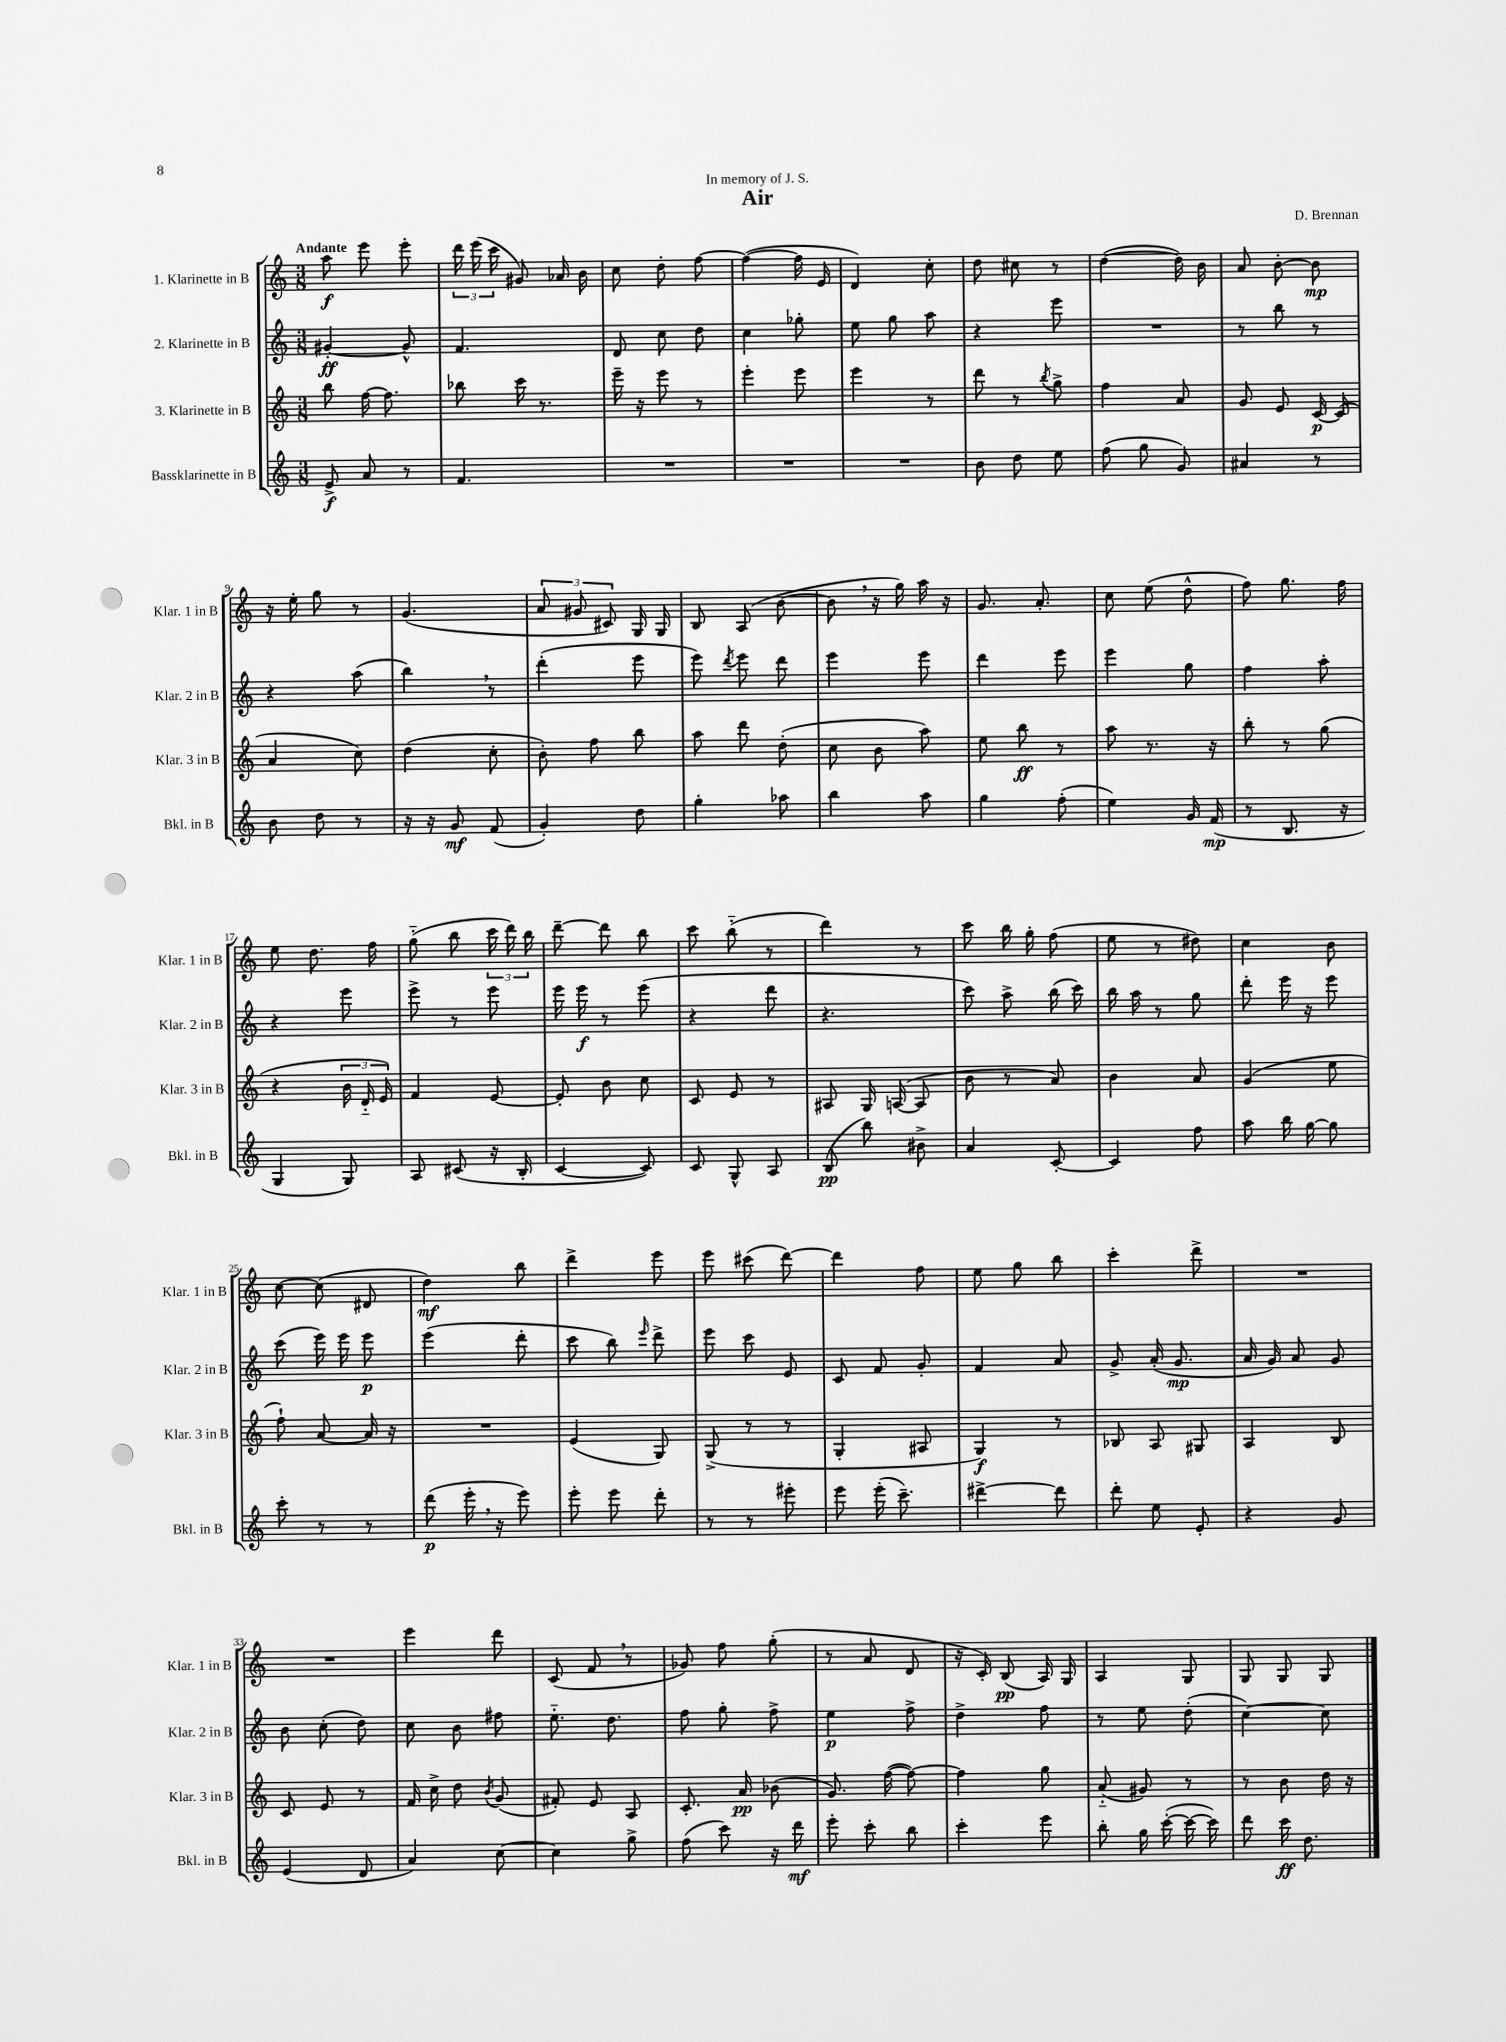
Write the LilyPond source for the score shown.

\header { title = "Air" composer = "D. Brennan" dedication = "In memory of J. S." }
<<
\new StaffGroup <<
\new Staff = "s0" \with { instrumentName = "1. Klarinette in B" shortInstrumentName = "Klar. 1 in B" } {
    \clef treble \key c \major \numericTimeSignature \time 3/8 \tempo "Andante"
    \autoBeamOff a''8\f e'''8 e'''8-. |
    \tuplet 3/2 { d'''16 e'''16( c'''16 } gis'8) aes'16 b'16 |
    c''8 d''8-. f''8~ |
    f''4~( f''16 e'16 |
    d'4) c''8-. |
    d''8 cis''8 r8 |
    d''4~( d''16) b'16 |
    a'8 b'8~-. b'8\mp |
    r16 e''16-. g''8 r8 |
    g'4.( |
    \tuplet 3/2 { a'8 gis'8 cis'8) } g16 g16 |
    b8 a8( b'8~ |
    b'8 \breathe r16 g''16) a''16 r16 |
    g'8. a'8.-. |
    c''8 e''8( d''8-^ |
    f''8) g''8. f''16 |
    e''8 d''8. f''16 |
    g''8-_( b''8 \tuplet 3/2 { c'''16 d'''16) b''16 } |
    d'''8~-- d'''8 b''8 |
    c'''8 b''8-_( r8 |
    d'''4) r8 |
    c'''8 b''16 g''16-. f''8( |
    e''8 r8 dis''8) |
    c''4 b'8 |
    c''8~ c''8( dis'8 |
    d''4\mf) b''8 |
    d'''4-> e'''8 |
    e'''8 cis'''8( d'''8~) |
    d'''4 f''8 |
    e''8 g''8 b''8 |
    c'''4-. d'''8-> |
    R4. |
    R4. |
    e'''4 d'''8 |
    c'8( f'8 \breathe r8 |
    ges'8) f''8 g''8-.( |
    r8 a'8 d'8 |
    r16 c'16-.) b8\pp( a16) g16 |
    a4 g8 |
    g8 g8 g8 \bar "|." |
}
\new Staff = "s1" \with { instrumentName = "2. Klarinette in B" shortInstrumentName = "Klar. 2 in B" } {
    \clef treble \key c \major \numericTimeSignature \time 3/8
    \autoBeamOff gis'4~-.\ff gis'8-^ |
    f'4. |
    d'8 c''8 d''8 |
    c''4 ges''8-. |
    e''8 g''8 a''8 |
    r4 e'''8 |
    R4. |
    r8 b''8 r8 |
    r4 a''8( |
    b''4) \breathe r8 |
    d'''4-.( e'''8 |
    e'''8) \acciaccatura { d'''8 } e'''8 d'''8 |
    e'''4 e'''8 |
    d'''4 e'''8 |
    e'''4 g''8 |
    f''4 a''8-. |
    r4 e'''8 |
    e'''8-> r8 e'''8 |
    e'''16 e'''16\f r8 e'''8( |
    r4 d'''8 |
    r4. |
    c'''8) a''8-> b''16( c'''16) |
    b''16 a''16 r8 g''8 |
    d'''8-. e'''16 r16 e'''8 |
    c'''8( e'''16) e'''16 e'''8\p |
    e'''4( d'''8-. |
    c'''8 b''8) \grace { e'''16 } d'''8-> |
    e'''8 c'''8 e'8 |
    c'8 f'8 g'8-. |
    f'4 a'8 |
    g'8-> a'16-.( g'8.\mp |
    a'16 g'16) a'8 g'8 |
    b'8 c''8-.( d''8) |
    c''8 b'8 fis''8 |
    e''8.-_ d''8. |
    f''8 g''8-. f''8-> |
    e''4\p f''8-> |
    d''4-> f''8 |
    r8 e''8 d''8-.( |
    c''4~) c''8 \bar "|." |
}
\new Staff = "s2" \with { instrumentName = "3. Klarinette in B" shortInstrumentName = "Klar. 3 in B" } {
    \clef treble \key c \major \numericTimeSignature \time 3/8
    \autoBeamOff b''8 f''16~ f''8. |
    bes''8 c'''16 r8. |
    e'''16-- r16 e'''8 r8 |
    e'''4-. e'''8 |
    e'''4 r8 |
    d'''8 r8 \acciaccatura { b''8 } g''8-> |
    f''4 a'8 |
    g'8 e'8 c'16~\p c'16( |
    a'4 c''8) |
    d''4( c''8-. |
    b'8-.) f''8 b''8 |
    a''8 d'''8 d''8-.( |
    c''8 b'8 a''8) |
    e''8 b''8\ff r8 |
    a''8 r8. r16 |
    b''8-. r8 g''8( |
    r4 \tuplet 3/2 { b'16 d'16-_ e'16) } |
    f'4 e'8~ |
    e'8-. b'8 c''8 |
    c'8 e'8 r8 |
    ais8 g16 a16~( a8 |
    b'8 r8 a'8) |
    b'4 a'8 |
    g'4( e''8 |
    f''8-!) a'8~ a'16 r16 |
    R4. |
    e'4( g8) |
    g8->( r8 r8 |
    g4-. ais8 |
    g4\f) r8 |
    bes8 a8 gis8 |
    a4 b8 |
    c'8 e'8 r8 |
    f'16 c''16-> d''8 \acciaccatura { b'8 } g'8( |
    fis'8-.) e'8 a8 |
    c'8.-. a'16\pp bes'8( |
    g'8.) f''16~( f''8~) |
    f''4 g''8 |
    a'8-_( gis'8) r8 |
    r8 b'8 d''16 r16 \bar "|." |
}
\new Staff = "s3" \with { instrumentName = "Bassklarinette in B" shortInstrumentName = "Bkl. in B" } {
    \clef treble \key c \major \numericTimeSignature \time 3/8
    \autoBeamOff e'8->\f a'8 r8 |
    f'4. |
    R4. |
    R4. |
    R4. |
    b'8 d''8 e''8 |
    f''8( g''8 g'8) |
    ais'4 r8 |
    b'8 d''8 r8 |
    r16 r16 g'8\mf f'8( |
    g'4-.) d''8 |
    g''4-. aes''8 |
    b''4 a''8 |
    g''4 f''8-.( |
    e''4) g'16 f'16\mp( |
    r8 b8. r16 |
    g4 g8) |
    a8 cis'8( r16 b16-. |
    c'4~ c'8) |
    c'8 g8-^ a8 |
    b8\pp( b''8) bis'8-> |
    a'4 c'8~-. |
    c'4 f''8 |
    a''8 b''16 g''16~ g''8 |
    c'''8-. r8 r8 |
    d'''8\p( e'''16-. \breathe r16 e'''8) |
    e'''8-. e'''8 d'''8-. |
    r8 r8 eis'''8-. |
    e'''8 e'''16-.( c'''8.--) |
    dis'''4~-> dis'''8 |
    d'''8-. e''8 e'8-. |
    r4 g'8 |
    e'4( d'8 |
    a'4) c''8~ |
    c''4 g''8-> |
    f''8( c'''8) r16 d'''16\mf |
    e'''8-. c'''8-. b''8 |
    c'''4-. e'''8 |
    b''8-. g''16 c'''16~-.( c'''16~ c'''16) |
    d'''8 c'''16\ff d''8. \bar "|." |
}
>>
>>
